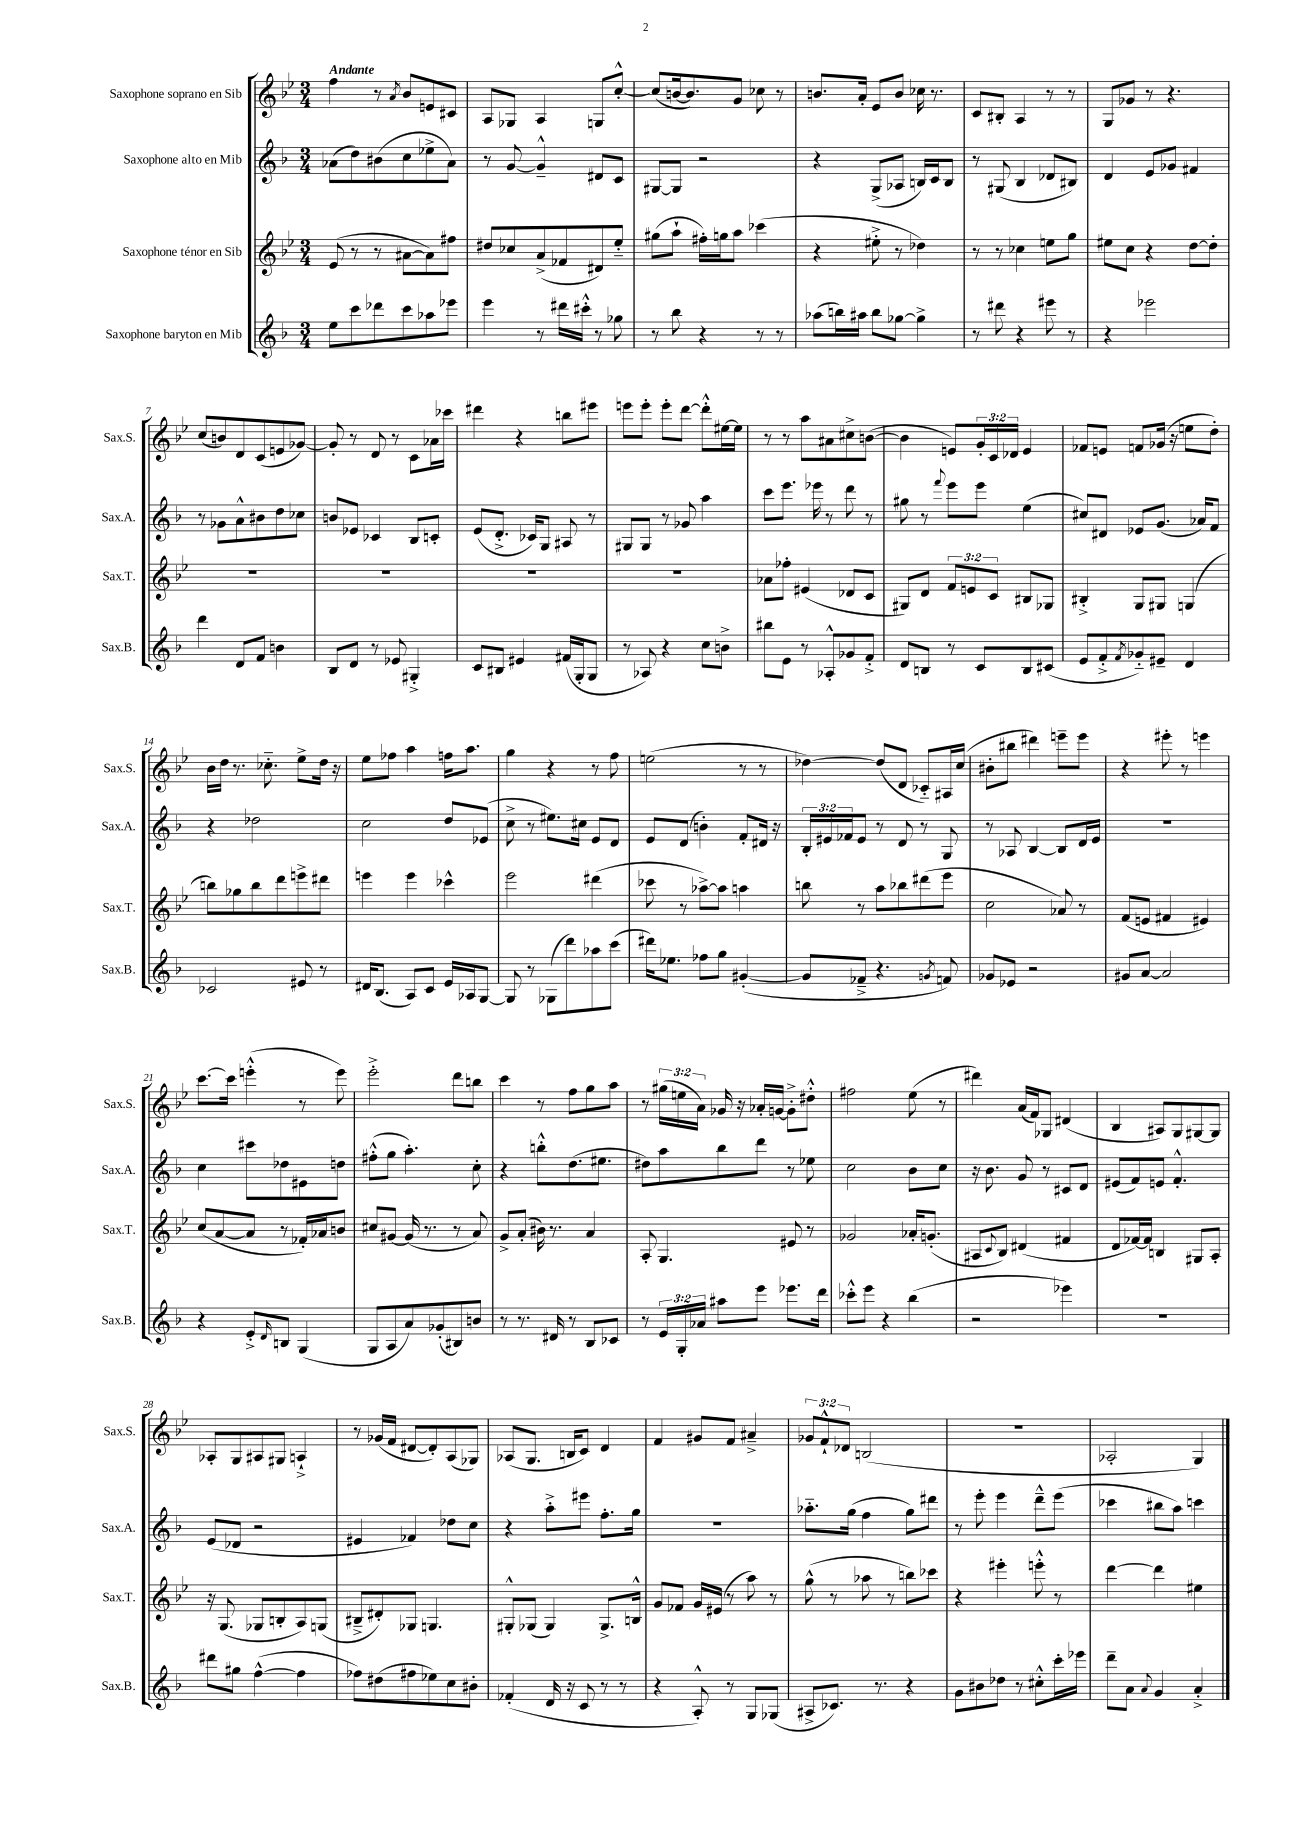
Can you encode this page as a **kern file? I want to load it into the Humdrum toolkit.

**kern	**kern	**kern	**kern
*part4	*part3	*part2	*part1
*staff4	*staff3	*staff2	*staff1
*I"Saxophone baryton en Mib	*I"Saxophone ténor en Sib	*I"Saxophone alto en Mib	*I"Saxophone soprano en Sib
*I'Sax.B.	*I'Sax.T.	*I'Sax.A.	*I'Sax.S.
*clefG2	*clefG2	*clefG2	*clefG2
*k[b-]	*k[b-e-]	*k[b-]	*k[b-e-]
*M3/4	*M3/4	*M3/4	*M3/4
=1	=1	=1	=1
!	!	!	!LO:TX:a:B:t=Andante
8ee\L	(8e-/	(8a-X\L	4ff\
8ccc\	8r	8dd\)	.
8ddd-X\	8r	(8b#X\	8r
.	.	.	8qa/
8ccc\	[8a#X\L	8cc\	8b-/L
8aa-X\	8a#\])	8ee-X^\	8en/
8eee-X\J	8ff#X\J	8a-\J)	8c#X/J
=2	=2	=2	=2
4eee\	8dd#X/L	8r	8A/L
.	8cc-X/	[8g/	8G-X/J
8r	(8a^/	4g~^^/]	4A/
16ddd#X\LL	8f-X/	.	.
16ccc#X'^^\JJ	.	.	.
8r	8d#X/)	8d#X/L	8Gn/L
8gg-X\	8ee-/J	8c/J	[8cc'^^/J
=3	=3	=3	=3
8r	(8gg#X\L	[8G#X/L	(8cc/L]
8bb-\	8aa`\J	8G#/J]	[16bn/k
.	.	.	8.b/])
4r	16ff#X'\LL)	2r	.
.	16ggn\J	.	.
.	8aa\J	.	8g/J
8r	(4ccc-X\	.	8cc-X\
8r	.	.	8r
=4	=4	=4	=4
(8aa-X\L	4r	4r	8.bn/L
16bbn\L)	.	.	.
16aa#X\JJ	.	.	16a'/Jk
8bb\L	8ee#X'^\	(8G^/L	8e-/L
[8gg-X\J	8r	8A-X/J	8b/J
4gg-^\]	4dd-X\)	16Bn/LL)	16cc-X\
.	.	16c/J	8.r
.	.	8B/J	.
=5	=5	=5	=5
8r	8r	8r	8c/L
8ddd#X\	8r	(8G#X/	8B#X'/J
4r	4cc-X\	4B-/	4A/
8eee#X\	8een\L	8d-X/L	8r
8r	8gg\J	8B#X/J)	8r
=6	=6	=6	=6
4r	8ee#X\L	4d/	8G/L
.	8cc\J	.	8g-X/J
2eee-X\	4r	8e/L	8r
.	.	8g-X/J	4.r
.	[8dd\L	4f#X/	.
.	8dd'\J]	.	.
!!LO:LB:g=z
=7	=7	=7	=7
4ddd\	2.r	8r	(8cc/L
.	.	8g-X\L	8bn/)
8d/L	.	8a^^\	8d/
8f/J	.	8b#X\	(8c/
4bn\	.	8dd\	8en/
.	.	8cc-X\J	[8g-X/J)
=8	=8	=8	=8
8B-/L	2.r	8bn/L	8g-'/]
8d/J	.	8e-X/J	8r
8r	.	4c-X/	8d/
8e-X/	.	.	8r
4G#X'^/	.	8B-/L	8c\L
.	.	8cn'/J	16a-X\L
.	.	.	16ccc-X\JJ
=9	=9	=9	=9
8c/L	2.r	(8e/L	4ddd#X\
8B#X/J	.	8.d'^/J	.
4e#X/	.	.	4r
.	.	16c-X/KL)	.
.	.	8G/J	.
(16f#X/LL	.	8A#X/	8bbn\L
16G'/J	.	.	.
8G/J	.	8r	8eee#X\J
=10	=10	=10	=10
8r	2.r	8G#X/L	8eeen\L
8A-X/)	.	8G#/J	8eee'\J
4r	.	8r	8eee'\L
.	.	8g-X/	[8ddd\J
8cc\L	.	4aa\	8ddd'^^\L]
8bn^\J	.	.	[16ee#X\L
.	.	.	16ee#\JJ]
=11	=11	=11	=11
8bb#X\L	8a-X\L	8ccc\L	8r
8e\J	8ff-X'\J	8.eee\J	8r
8r	(4e#X/	.	8aa\L
.	.	16eee-X\	.
8A-X'^^/L	.	8r	8a#X\
8g-X/	8d-X/L	8ddd\	8cc#X^\
8f'^/J	8c/J	8r	([8bn\J
=12	=12	=12	=12
8d/L	8G#X/L)	8gg#X\	4b\]
8Bn/J	8d/J	8r	.
.	.	8qqfff/	.
8r	12f/L	8eee\L	8en/L)
.	12en/	.	.
8c/L	.	8eee\J	24g'/L
.	12c/J	.	24c/
.	.	.	24d-X/JJ
8B/	8B#X/L	(4ee\	4e/
(8c#X/J	8G-X/J	.	.
=13	=13	=13	=13
8e/L	4B#X'^/	8cc#X/L)	8f-X/L
8f'^/	.	8d#X/J	8en/J
8qf/	.	.	.
8g-X/)	8G/L	8e-X/L	8fn/L
8e#X~/J	8G#X/J	(8.g/J	(16g-X/Jk
.	.	.	16r
4d/	(4Gn/	.	8een\L
.	.	16a-X/KL)	.
.	.	8f/J	8dd'\J)
!!LO:LB:g=z
=14	=14	=14	=14
2c-X/	8bbn\L)	4r	16b-\LL
.	.	.	16dd\JJ
.	8gg-X\	.	8.r
.	8bb\	2dd-X\	.
.	.	.	8.cc-X\
.	8ddd\	.	.
8e#X/	8eeen^\	.	8ee-^\L
8r	8ddd#X\J	.	16dd\Jk
.	.	.	16r
=15	=15	=15	=15
16d#X/KL	4eeen\	2cc\	8ee-\L
(8.B-/J	.	.	.
.	.	.	8ff-X\J
8A/L)	4eee\	.	4aa\
8c/J	.	.	.
16e/LL	4ccc-X^^\	8dd/L	16ffn\KL
16A-X/J	.	.	8.aa\J
[8G/J	.	(8e-X/J	.
=16	=16	=16	=16
8G/]	2eee-\	8cc^\	4gg\
8r	.	8r	.
(8G-X\L	.	8.ee#X\L)	4r
8ddd\)	.	.	.
.	.	16cc#X\Jk	.
8aa-X\	(4ddd#X\	8e/L	8r
(8ccc\J	.	8d/J	8ff\
=17	=17	=17	=17
16ddd#X\KL)	8ccc-X\	8e/L	(2een\
8.ee-X\J	.	.	.
.	8r	(8d/J	.
8ff-X\L	[8aa-X^\L)	4bn'\)	.
8gg\J	8aa-\J]	.	.
([4g#X'/	4aan\	8f'/L	8r
.	.	16d#X/Jk	8r
.	.	16r	.
=18	=18	=18	=18
8g#/L]	8bbn\	24B-'/LL	[4dd-X\)
.	.	24e#X/	.
.	.	24f-X/J	.
8f-X~^/J	8r	8e#/J	.
4.r	8aa\L	8r	(8dd-/L]
.	8bb-X\	8d/	8d/J
.	(8ddd#X\	8r	8c-X/L)
8qgn/	.	.	.
8fn/)	8eee-\J	8G/	16A#X/L
.	.	.	(16cc/JJ
=19	=19	=19	=19
8g-X/L	2cc\	8r	8b#X'\L
8e-X/J	.	8A-X/	8bb#X\J
2r	.	[4B-/	4ddd#X\)
.	8a-X/)	8B-/L]	8eeen~\L
.	8r	16d/L	8eee\J
.	.	16e/JJ	.
=20	=20	=20	=20
8g#X/L	(8f/L	2.r	4r
[8a/J	8en/J	.	.
2a/]	4f#X/	.	8eee#X'\
.	.	.	8r
.	4e#X/)	.	4eeen\
!!LO:LB:g=z
=21	=21	=21	=21
4r	(8cc/L	4cc\	[8.ccc\L
.	[8a/	.	.
.	.	.	16ccc\Jk]
8e'^/L	8a/J]	8ccc#X\L	(4eeen'^^\
16qqd/	.	.	.
8Bn/J	8r	8dd-X\	.
(4G/	16f-X'/LL)	8e#X\	8r
.	16a-X/J	.	.
.	8bn/J	8ddn\J	8eee\)
=22	=22	=22	=22
8G/L	8cc#X/L	(8ff#X'^^\L	2eee-'^\
8A/	[8g#X/J	8gg\J	.
8a/)	(16g#/]	4.aa'\)	.
.	8.r	.	.
(8g-X'/	.	.	.
8B#X/)	8r	.	8ddd\L
8bn/J	8a/)	8cc'\	8bbn\J
=23	=23	=23	=23
8r	8g^/L	4r	4ccc\
8.r	(8a'/J	.	.
.	16b#X\)	8bbn'^^\L	8r
16d#X/	8.r	.	.
8r	.	(8.dd\	8ff\L
8B-/L	4a/	.	8gg\
.	.	8.ee#X\J	.
8c-X/J	.	.	8aa\J
=24	=24	=24	=24
8r	8A'/	8dd#X\L)	8r
24e/LL	4.G/	8aa\	(24gg#X\LL
24G'/	.	.	24een\
24a-X/JJ	.	.	24a\JJ)
8aa#X\L	.	8bb-\	16g-X/
.	.	.	16r
8eee\J	.	8ddd\J	16a-X'/LL
.	.	.	[16gn/JJ
8.eee-X\L	8e#X/	8r	8g'^\L]
.	8r	8ee-X\	8dd#X'^^\J
16ddd\Jk	.	.	.
=25	=25	=25	=25
8ccc-X'^^\L	2g-X/	2cc\	2ff#X\
8eee\J	.	.	.
4r	.	.	.
(4bb-\	16a-X'/KL	8b-\L	(8ee-\
.	(8.gn'/J	.	.
.	.	8cc\J	8r
=26	=26	=26	=26
2r	8A#X/L	16r	4ddd#X\)
.	.	8.b-\	.
.	8qqc/	.	.
.	8B-/J)	.	.
.	(4d#X/	8g/	(16a/LL
.	.	.	16f/J)
.	.	8r	8G-X/J
4eee-X\)	4f#X/	8c#X/L	(4d#X/
.	.	8d/J	.
=27	=27	=27	=27
2.r	8d/L	(8e#X/L	4B-/
.	[16f-X/L)	8f/)	.
.	16f-/JJ]	.	.
.	4Bn/	8en/J	8A#X/L)
.	.	4.f'^^/	8G/
.	8G#X/L	.	[8G#X/
.	8A'/J	.	8G#/J]
!!LO:LB:g=z
=28	=28	=28	=28
8ddd#X\L	16r	(8e/L	8A-X'/L
.	(8.G/	.	.
8gg#X\J	.	8d-X/J	8G/
([4ff^^\	8G-X/L	2r	8A#X/
.	8Bn'/	.	8G#X/J
4ff\]	8A/)	.	4An`^/
.	(8Gn/J	.	.
=29	=29	=29	=29
8ff-X\L)	8B#X~^/L	4e#X/	8r
(8dd#X\	8d#X'/)	.	(16g-X/LL
.	.	.	16f/JJ
8ff#X\	8G-X/J	4f-X/)	[8d#X/L
8ee-X\)	4.Gn/	.	8d#'/])
8cc\	.	8dd-X\L	(8A/
8b#X'\J	.	8cc\J	8G-X/J)
=30	=30	=30	=30
(4f-X'/	8G#X'^^/L	4r	(8A-X/L
.	(8G-X/J	.	8.G/J
16d/	4G-/)	8aa'^\L	.
16r	.	.	16Bn/KL
8c/	.	8eee#X\J	8c/J)
8r	8.G-^/L	8.ff'\L	4d/
8r	.	.	.
.	16Bn^^/Jk	16gg\Jk	.
=31	=31	=31	=31
4r	8g/L	2.r	4f/
.	8f-X/J	.	.
8A'^^/)	16g/LL	.	8g#X/L
.	(16e#X/JJ	.	.
8r	8r	.	8f/J
8G/L	8aa\)	.	4a#X~^/
(8G-X/J	8r	.	.
=32	=32	=32	=32
8A#X^/L	(8gg^^\	8.aa-X\L	12g-X/L
.	.	.	12f`^^/
8.c-X/J)	8r	.	.
.	.	.	12d-X/J
.	.	(16gg\Jk	.
.	8aa-X\	4ff\	(2Bn/
8.r	.	.	.
.	8r	.	.
4r	8bbn\L)	8gg\L)	.
.	8ccc-X\J	8ddd#X\J	.
=33	=33	=33	=33
8g\L	4r	8r	2.r
8b#X\	.	8eee'\	.
8dd-X\J	4eee#X'\	4eee\	.
8r	.	.	.
8cc#X'^^\L	8eeen'^^\	8ddd~^^\L	.
16ccc'\L	8r	(8eee\J	.
16eee-X\JJ	.	.	.
=34	=34	=34	=34
8ddd~\L	[4ddd\	4ccc-X\	2A-X'/
8a\J	.	.	.
8qqa/	.	.	.
4g/	4ddd\]	8bb#X\L	.
.	.	8aa\J)	.
4a'^/	4ee#X\	4cccn\	4G/)
==	==	==	==
*-	*-	*-	*-
